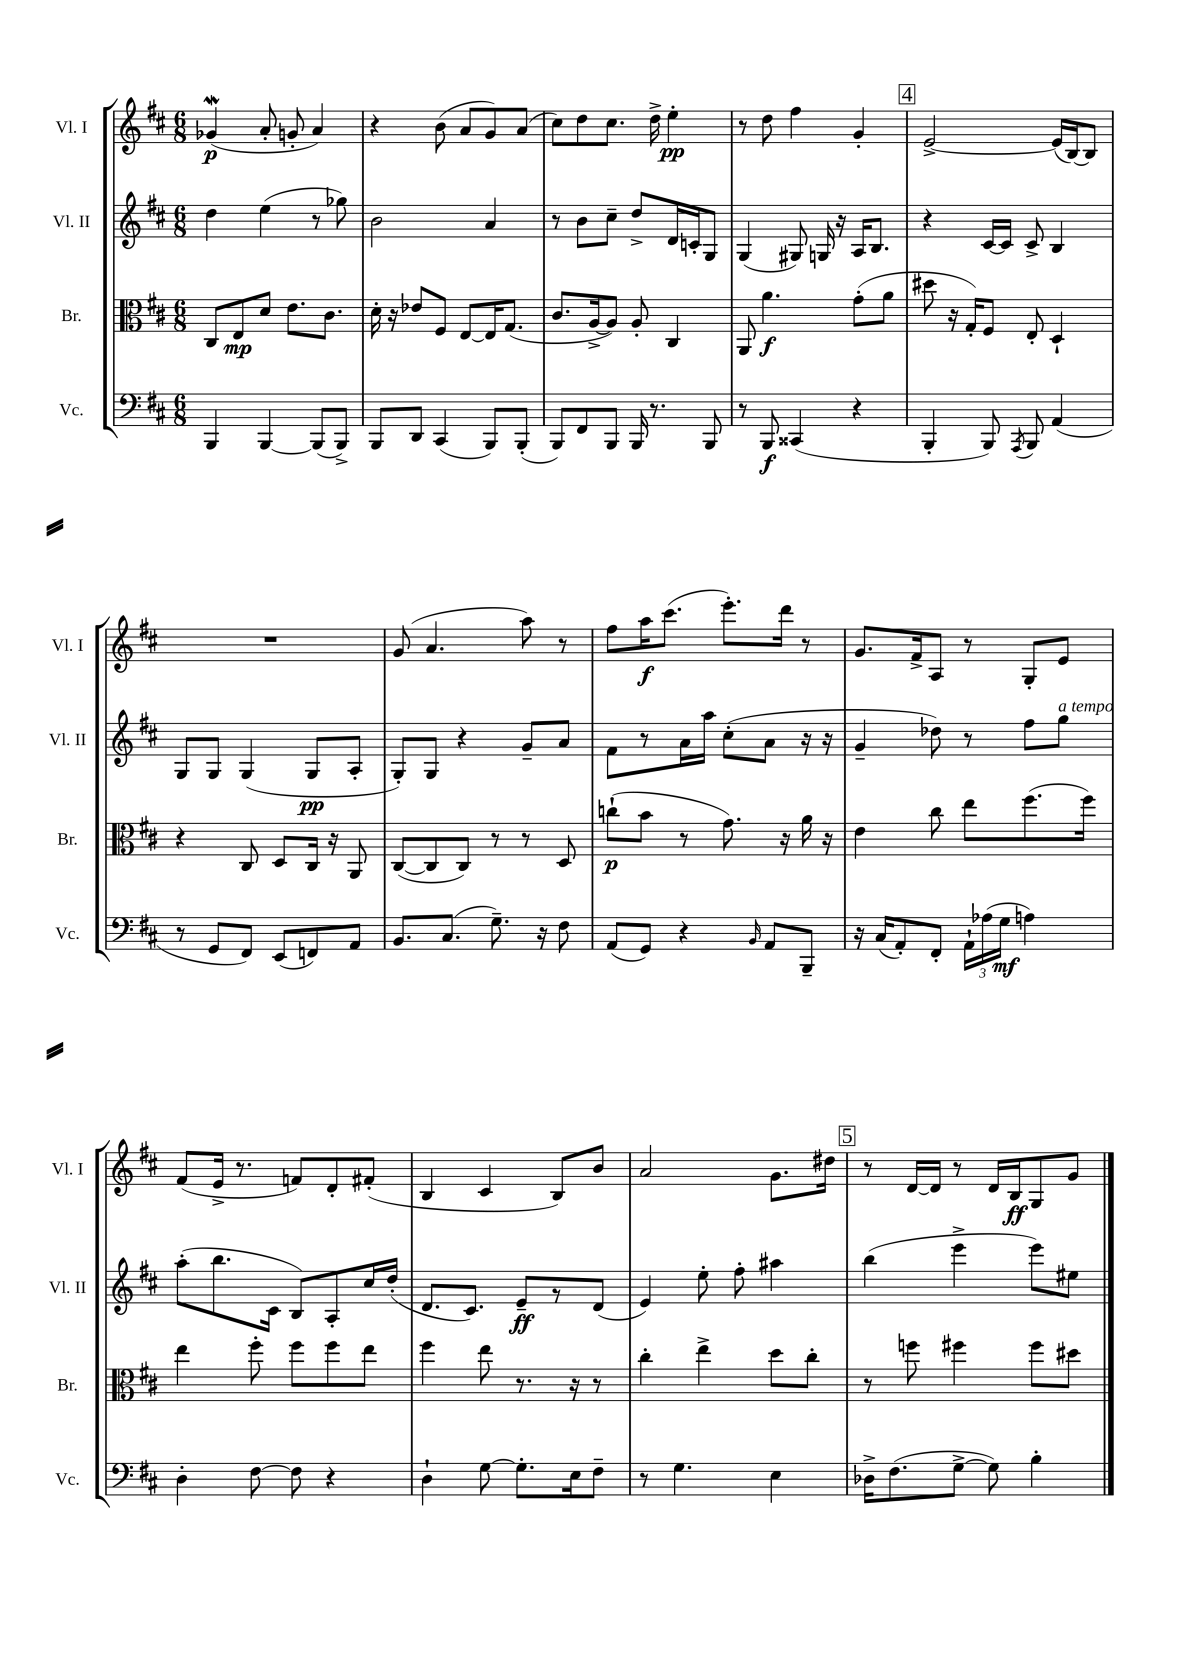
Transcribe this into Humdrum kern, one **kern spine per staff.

**kern	**kern	**kern	**kern
*staff4	*staff3	*staff2	*staff1
*clefF4	*clefC3	*clefG2	*clefG2
*k[f#c#]	*k[f#c#]	*k[f#c#]	*k[f#c#]
*M6/8	*M6/8	*M6/8	*M6/8
4BBB/	8C#/L	4dd\	(4g-/
.	8E/	.	.
[4BBB/	8d/J	(4ee\	8a'/
.	8.e\L	.	8g'/
(8BBB/]L	.	8r	4a/)
.	8.c#\J	.	.
8BBB^/J)	.	8gg-\)	.
=	=	=	=
8BBB/L	16d'\	2b\	4r
.	16r	.	.
8DD/J	8e-/L	.	.
(4CC#/	8F#/J	.	(8b\
.	[8E/L	.	8a/L
8BBB/L)	16E/]K	4a/	8g/)
.	(8.G/J	.	.
(8BBB'/J	.	.	(8a/J
=	=	=	=
8BBB/L)	8.c#/L	8r	8cc#\L)
8FF#/	.	8b\L	8dd\
.	[16A^/k	.	.
8BBB/J	8A/]J)	8cc#~\J	8.cc#\J
16BBB/	8A'/	8dd^/L	.
8.r	.	.	16dd^\
.	4C#/	16d/L	4ee'\
.	.	16c'/J	.
8BBB/	.	8G/J	.
=	=	=	=
8r	8AA/	(4G/	8r
8BBB/	4.a\	.	8dd\
(4CC##/	.	8G#/)	4ff#\
.	.	16G/	.
.	.	16r	.
4r	(8g'\L	16A/LK	4g'/
.	.	8.B/J	.
.	8a\J	.	.
=	=	=	=
4BBB'/	8dd#\	4r	[2e^/
.	16r	.	.
.	16G'/LK)	.	.
8BBB/)	8F#/J	[16c#/LL	.
.	.	16c#/]JJ	.
8qAAA/	.	.	.
8BBB/	8E'/	8c#^/	.
(4AA/	4D`/	4B/	(16e/]LL
.	.	.	[16B/J)
.	.	.	8B/]J
=	=	=	=
8r	4r	8G/L	2.r
8GG/L	.	8G/J	.
8FF#/J)	8C#/	(4G/	.
(8EE/L	8D/L	.	.
8FF/)	16C#/Jk	8G/L	.
.	16r	.	.
8AA/J	8AA/	8A'/J	.
=	=	=	=
8.BB/L	([8C#/L	8G'/L)	(8g/
.	8C#/]	8G/J	4.a/
(8.C#/J	.	.	.
.	8C#/J)	4r	.
8.G~\)	8r	.	.
.	8r	8g~/L	8aa\)
16r	.	.	.
8F#\	8D/	8a/J	8r
=	=	=	=
(8AA/L	(8cc`\L	8f#\L	8ff#\L
8GG/J)	8b\J	8r	16aa\K
.	.	.	(8.ccc#\J
4r	8r	16a\L	.
.	.	16aa\JJ	.
.	8.g\)	(8cc#'\L	8.eee'\L)
16qqBB/	.	.	.
8AA/L	.	8a\J	.
.	16r	.	16ddd\Jk
8BBB~/J	16a\	16r	8r
.	16r	16r	.
=	=	=	=
16r	4e\	4g~/	8.g/L
(16C#/LK	.	.	.
8AA'/)	.	.	.
.	.	.	16f#^/k
8FF#'/J	8cc#\	8dd-\)	8A/J
24AA`\LL	8ee\L	8r	8r
(24A-\	.	.	.
24G\JJ	.	.	.
4A\)	(8.ff#\	8ff#\L	8G'/L
.	.	8gg\J	8e/J
.	16ff#\Jk)	.	.
=	=	=	=
4D'\	4ee\	(8aa'\L	(8f#/L
.	.	8.bb\	16e^/Jk
.	.	.	8.r
[8F#\	8ff#'\	.	.
.	.	16c#\Jk	.
8F#\]	8ff#\L	8B/L)	8f/L)
4r	8ff#\	8A'/	8d'/
.	8ee\J	16cc#/L	(8f#'/J
.	.	(16dd'/JJ	.
=	=	=	=
4D`\	4ff#\	8.d/L	4B/
.	.	8.c#/J)	.
[8G\	8ee\	.	4c#/
8.G'\]L	8.r	8e~/L	.
.	.	8r	8B/L)
16E\k	16r	.	.
8F#~\J	8r	(8d/J	8b/J
=	=	=	=
8r	4cc#'\	4e/)	2a/
4.G\	.	.	.
.	4ee^\	8ee'\	.
.	.	8ff#'\	.
4E\	8dd\L	4aa#\	8.g\L
.	8cc#'\J	.	.
.	.	.	16dd#\Jk
=	=	=	=
16D-^\LK	8r	(4bb\	8r
(8.F#\	.	.	.
.	8ff\	.	[16d/LL
.	.	.	16d/]JJ
[8G^\J	4ff#\	4eee^\	8r
8G\])	.	.	16d/LL
.	.	.	16B/J
4B'\	8ff#\L	8eee\L)	8G/
.	8dd#\J	8ee#\J	8g/J
==	==	==	==
*-	*-	*-	*-
